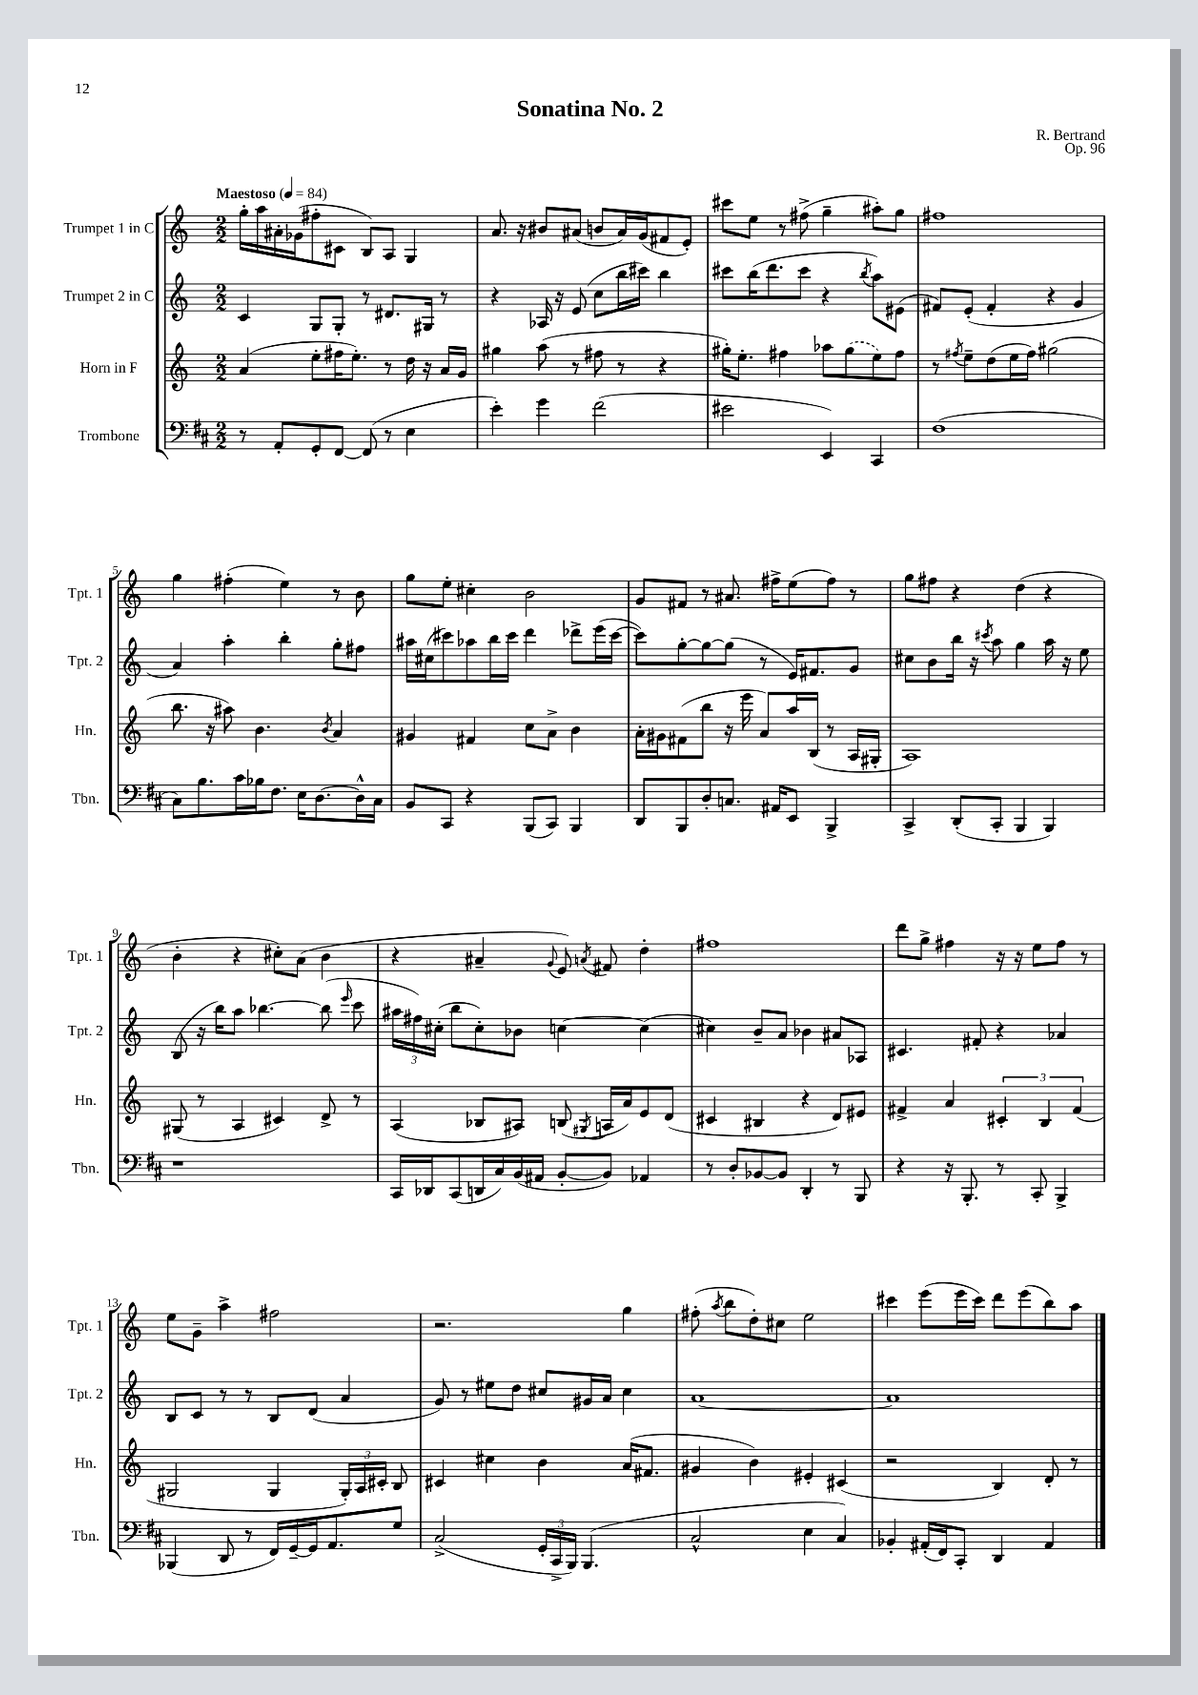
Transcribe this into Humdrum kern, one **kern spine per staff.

**kern	**kern	**kern	**kern
*part4	*part3	*part2	*part1
*staff4	*staff3	*staff2	*staff1
*I"Trombone	*I"Horn in F	*I"Trumpet 2 in C	*I"Trumpet 1 in C
*I'Tbn.	*I'Hn.	*I'Tpt. 2	*I'Tpt. 1
*clefF4	*clefG2	*clefG2	*clefG2
*k[f#c#]	*k[]	*k[]	*k[]
*M2/2	*M2/2	*M2/2	*M2/2
*MM84	*MM84	*MM84	*MM84
=1	=1	=1	=1
!	!	!	!LO:TX:a:B:t=Maestoso
8r	(4a/	4c/	16gg'\LL
.	.	.	16aa\
8AA'/L	.	.	16a#X'\
.	.	.	(16g-X\J
8GG'/	8ee'\L	8G/L	8ff#X'\
[8FF#/J	16ff#X\K	8G'/J	8c#X\J
.	8.ee'\J)	.	.
(8FF#/]	.	8r	8B/L)
8r	8r	8.d#X/L	8A/J
4E\	16dd\	.	4G/
.	16r	16G#X/Jk	.
.	16a/LL	8r	.
.	16g/JJ	.	.
=2	=2	=2	=2
4e'\)	4gg#X\	4r	8.a/
.	.	.	16r
4g\	(8aa\	16A-X/	8b#X/L
.	.	16r	.
.	8r	(8e/	(8a#X/J
(2f#\	8ff#X\	8cc\L	8bn/L
.	8r	16bb\L	16a#/L)
.	.	16ccc#X\JJ)	(16g/J
.	4r	4bb\	8f#X/
.	.	.	8e'/J)
=3	=3	=3	=3
2e#X\	16gg#X'\KL)	8ccc#X\L	8ccc#X\L
.	8.ee'\J	.	.
.	.	(16bb\K	8ee\J
.	.	8.ddd\	.
.	4ff#X\	.	8r
.	.	8ccc#\J	(8ff#X^\
4EE/)	8aa-X\L	4r	4gg~\
.	(8gg#\	.	.
.	.	8qbb/	.
4CC#/	8ee\)	8aa\L)	8aa#X'\L)
.	8ff#\J	(8e#X\J	8gg\J
=4	=4	=4	=4
(1F#	8r	8f#X/L)	1ff#X
.	8qff#X/	.	.
.	8ee~\L	(8e'/J	.
.	(8dd\	4f#'/	.
.	16ee\L	.	.
.	16ff#\JJ)	.	.
.	(2gg#X\	4r	.
.	.	4g/	.
!!LO:LB:g=z
=5	=5	=5	=5
8C#\L)	8.bb\	4a/)	4gg\
8.B\	.	.	.
.	16r	.	.
.	8aa#X\)	4aa'\	(4ff#X'\
16c#\L	.	.	.
16B-X\J	4.b\	.	.
8.F#\J	.	.	.
.	.	4bb'\	4ee\)
16E\KL	.	.	.
[8.D\	.	.	.
.	8qb/	.	.
.	4a/	8gg'\L	8r
16D^^\L]	.	8ff#X\J	8b\
16C#\JJ	.	.	.
=6	=6	=6	=6
8BB/L	4g#X/	16aa#X\LL	8gg\L
.	.	(16cc#X\J	.
8CC#/J	.	8ccc#X\)	8ee'\J
4r	4f#X/	8aa-X\	4cc#X'\
.	.	16bb\L	.
.	.	16ccc#\JJ	.
(8BBB/L	8cc\L	4ddd\	2b\
8CC#/J)	8a^\J	.	.
4BBB/	4b\	8ddd-X^\L	.
.	.	(16eee\L	.
.	.	[16ccc#\JJ	.
=7	=7	=7	=7
8DD/L	16a'\LL	8ccc#\L])	8g/L
.	16g#X\J	.	.
8BBB/	(8f#X\	[8gg'\	8f#X/J
8D'/	8bb\J	8gg\_	8r
8.Cn/J	16r	(8gg\J]	8.a#X/
.	16eee\	.	.
.	8a/L)	8r	.
16AA#X/KL	.	.	16ff#X^\KL
8EE/J	16aa/L	16e/KL)	(8ee\
.	(16B/JJ	8.f#X/	.
4BBB^/	8r	.	8ff#\J)
.	16A/LL	8g/J	8r
.	16G#X'/JJ	.	.
=8	=8	=8	=8
4CC#^/	1A)	8cc#X\L	8gg\L
.	.	8b\	8ff#X\J
(8DD'/L	.	16bb\Jk	4r
.	.	16r	.
.	.	8qccc#X/	.
8CC#'/J	.	8aa\	.
4BBB/	.	4gg\	(4dd\
4BBB/)	.	16aa\	4r
.	.	16r	.
.	.	8ee\	.
!!LO:LB:g=z
=9	=9	=9	=9
1r	(8G#X/	(8B/	4b'\
.	8r	16r	.
.	.	16bb\KL)	.
.	4A/	8aa\J	4r
.	.	[4.bb-X\	.
.	4c#X/)	.	8cc#X'\L)
.	.	.	(8a\J
.	8d^/	(8bb-\]	4b\
.	.	16qqeee/	.
.	8r	8ccc\	.
=10	=10	=10	=10
16CC#/LL	(4A/	24aa#X\LL	4r
.	.	24ff#X\)	.
16DD-X/J	.	.	.
.	.	(24cc#X'\JJ	.
(8CC#/	.	8bb\L	.
16DDn/L	8B-X/L	8cc#'\)	4a#X~/
16C#/)	.	.	.
(16BB/	8A#X/J)	8b-X\J	.
16AA#X/JJ	.	.	.
.	.	.	8qqg/
[8BB'/L	(8Bn/	[4ccn\	8e/)
.	8qG#X/	.	8qan/
8BB/J])	16An/LL	.	8f#X/
.	16a/J)	.	.
4AA-X/	8e/	(4cc\]	4dd'\
.	(8d/J	.	.
=11	=11	=11	=11
8r	4c#X/	4cc#X\)	1ff#X
8D'/L	.	.	.
[8BB-X/	4B#X/	8b~/L	.
8BB-/J]	.	8a/J	.
4DD'/	4r	4b-X\	.
8r	8d/L)	8a#X/L	.
8BBB/	8e#X/J	8A-X/J	.
=12	=12	=12	=12
4r	4f#X^/	4.c#X/	8ddd\L
.	.	.	8gg^\J
16r	4a/	.	4ff#X\
8.BBB'/	.	.	.
.	.	8f#X'/	.
8r	6c#X'/	4r	16r
.	.	.	16r
8CC#'/	.	.	8ee\L
.	6B/	.	.
4BBB^/	.	4a-X/	8ff#\J
.	(6f#/	.	.
.	.	.	8r
!!LO:LB:g=z
=13	=13	=13	=13
(4BBB-X/	2G#X/	8B/L	8ee\L
.	.	8c/J	8g~\J
8DD/	.	8r	4aa^\
8r	.	8r	.
16FF#/LL)	4G#/	8B/L	2ff#X\
[16GG~/	.	.	.
16GG/J]	.	(8d/J	.
8.AA/	.	.	.
.	24G#'/LL)	4a/	.
.	24A/	.	.
.	24c#X'/JJ	.	.
8G/J	8B/	.	.
=14	=14	=14	=14
(2C#^/	4c#X/	8g/)	2.r
.	.	8r	.
.	4cc#X\	8ee#X\L	.
.	.	8dd\J	.
24GG'/LL	4b\	8cc#X/L	.
24CC#^/	.	.	.
24BBB/JJ)	.	.	.
(4.BBB/	.	16g#X/L	.
.	.	16a/JJ	.
.	(16a/KL	4cc#\	4gg\
.	8.f#X/J	.	.
=15	=15	=15	=15
2C#^^/	4g#X/	[1a	(8ff#X'\
.	.	.	8qaa/
.	.	.	8bb\L
.	4b\)	.	8dd'\)
.	.	.	8cc#X\J
4E\	4e#X'/	.	2ee\
4C#/)	(4c#X/	.	.
=16	=16	=16	=16
4BB-X'/	2r	1a]	4ccc#X\
(16AA#X'/LL	.	.	(8eee\L
16FF#/J)	.	.	.
8CC#'/J	.	.	16eee\L
.	.	.	16ccc#\JJ)
4DD/	4B/)	.	8ddd\L
.	.	.	(8eee\
4AA#/	8d'/	.	8bb\)
.	8r	.	8aa\J
==	==	==	==
*-	*-	*-	*-
